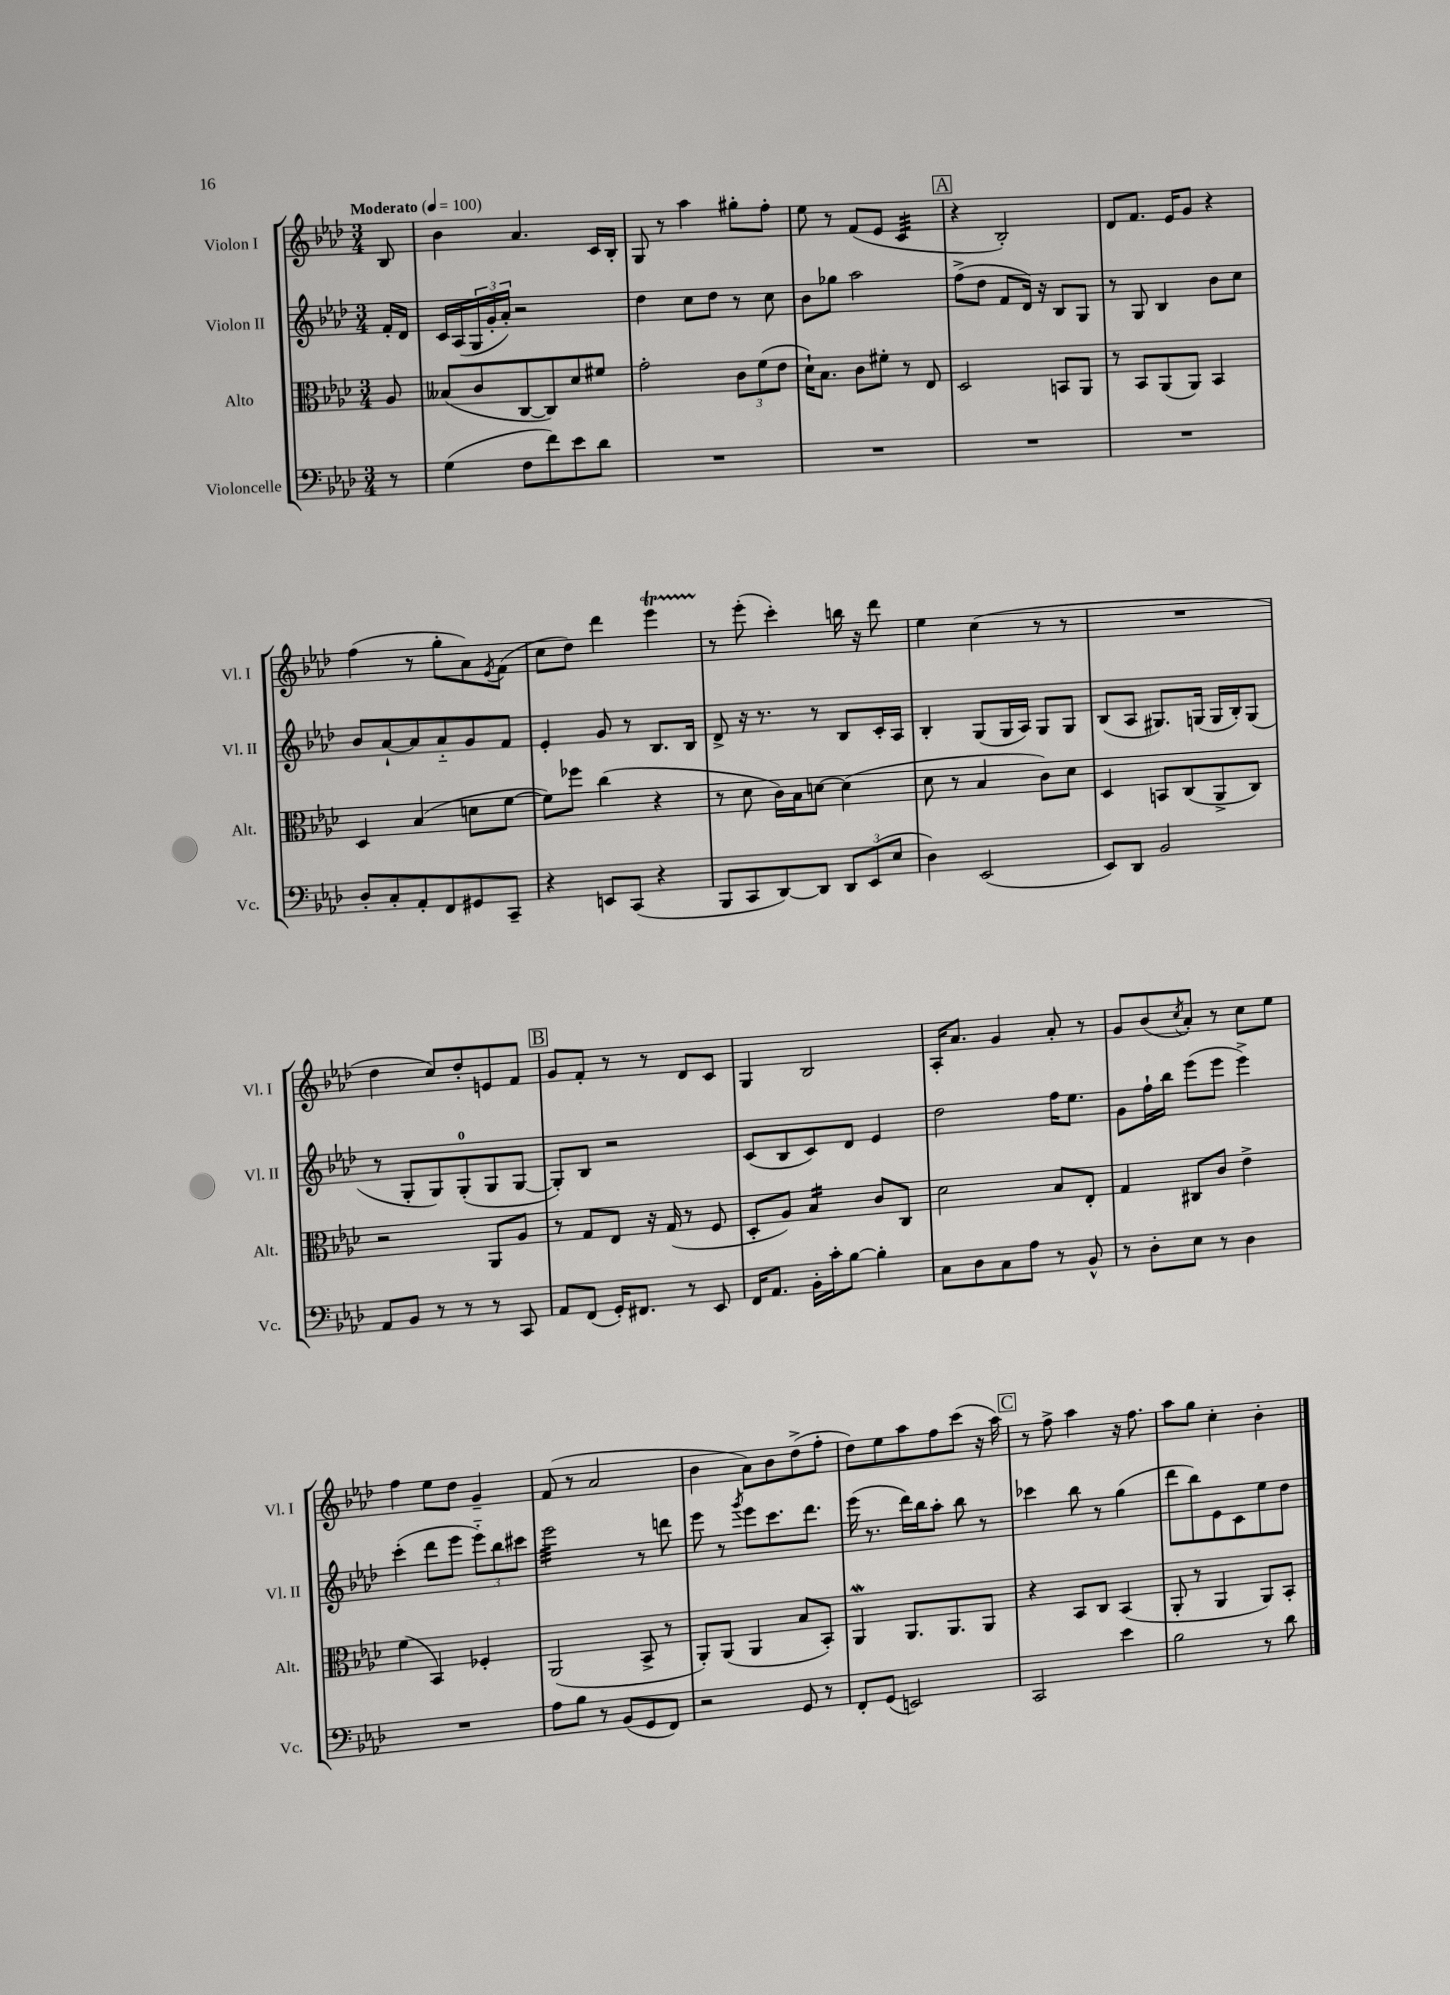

**kern	**kern	**kern	**kern
*staff4	*staff3	*staff2	*staff1
*clefF4	*clefC3	*clefG2	*clefG2
*k[b-e-a-d-]	*k[b-e-a-d-]	*k[b-e-a-d-]	*k[b-e-a-d-]
*M3/4	*M3/4	*M3/4	*M3/4
*MM100	*MM100	*MM100	*MM100
8r	8A-/	16f'/LL	8B-/
.	.	16d-/JJ	.
=	=	=	=
(4G\	(8B--/L	16c/LL	4b-\
.	.	(16A-/	.
.	8c/	24G/	.
.	.	24g'/	.
.	.	24a-'/JJ)	.
8F\L	[8C/	2r	4.a-/
8f\)	8C/])	.	.
8e-\	8d-/	.	.
8d-\J	8f#/J	.	16c/LL
.	.	.	16B-'/JJ
=	=	=	=
2.r	2g'\	4dd-\	8G/
.	.	.	8r
.	.	8cc\L	4aa-\
.	.	8dd-\J	.
.	12c\L	8r	8gg#'\L
.	(12f\	.	.
.	.	8cc\	8ff'\J
.	12e-\J	.	.
=	=	=	=
2.r	16d-`\LK)	8b-\L	8ee-\
.	8.B-\J	.	.
.	.	8gg-\J	8r
.	8c\L	2aa-\	(8f/L
.	8f#'\J	.	8e-/J
.	8r	.	4c/
.	8E-/	.	.
=	=	=	=
2.r	2D-/	(8ff^\L	4r
.	.	8dd-\J	.
.	.	8f/L	2B-'/)
.	.	16d-/Jk)	.
.	.	16r	.
.	8BB/L	8B-/L	.
.	8AA-/J	8G/J	.
=	=	=	=
2.r	8r	8r	8d-/L
.	8BB-/L	8G/	8.f/J
.	(8AA-/	4B-/	.
.	.	.	16e-/LK
.	8AA-/J)	.	8g/J
.	4BB-/	8b-\L	4r
.	.	8cc\J	.
=	=	=	=
8D-'/L	4D-/	8b-/L	(4ff\
8C'/	.	[8a-`/	.
8AA-'/	(4B-/	8a-/]	8r
8FF/	.	8a-'~/	8gg'\L
8GG#/	8d\L	8g/	8a-\)
.	.	.	8qe-/
8CC~/J	[8f\J	8f/J	(8f\J
=	=	=	=
4r	8f\]L)	4e-'/	8cc\L
.	8ff-\J	.	8dd-\J)
8EE/L	(4cc\	8g/	4ddd-\
(8CC/J	.	8r	.
4r	4r	8.B-/L	4eee-\
.	.	16B-/Jk	.
=	=	=	=
8BBB-/L	8r	8d-^/	8r
8CC/	8d-\	16r	(8eee-'\
.	.	8.r	.
[8DD-/)	16c\LL)	.	4ccc'\)
.	16B-\J	.	.
8DD-/]J	[8d\J	8r	.
12DD-/L	(4d\]	8B-/L	16bb\
.	.	.	16r
(12EE-/	.	.	.
.	.	16c'/L	8ddd-\
12E-/J	.	.	.
.	.	16A-/JJ	.
=	=	=	=
4D-\)	8d-\	4B-'/	4ee-\
.	8r	.	.
(2EE-/	4B-/	(8G/L	(4cc\
.	.	16G/L	.
.	.	16A-/JJ)	.
.	8c\L)	8G/L	8r
.	8d-\J	8G/J	8r
=	=	=	=
8EE-/L)	4D-/	(8B-/L	2.r
8DD-/J	.	8A-/J	.
2BB-/	8BB/L	8.G#/L)	.
.	(8C/	.	.
.	.	(16G/Jk	.
.	8AA-^/	16G/LL	.
.	.	16B-'/J)	.
.	8C/J)	(8G/J	.
=	=	=	=
8AA-/L	2r	8r	4dd-\
8BB-/J	.	8G'/L	.
8r	.	8G/)	8cc/L)
8r	.	(8G'/	8dd-'/
8r	8AA-/L	8G/	8e/
8CC/	8A-/J	[8G/J	8f/J
=	=	=	=
8AA-/L	8r	8G'/]L)	8g/L
(8FF/J	8G/L	8B-/J	8f'/J
16GG'/LK)	8E-/J	2r	8r
8.FF#/J	.	.	.
.	16r	.	8r
.	(16G/	.	.
8r	8r	.	8d-/L
8EE-/	8F/	.	8c/J
=	=	=	=
16FF/LK	8D-'/L	(8c/L	4G/
8.AA-/J	.	.	.
.	8A-/J)	8B-/	.
16BB-'\LL	4B-/	8c/)	2B-/
16c'\J	.	.	.
[8B-\J	.	8d-/J	.
4B-'\]	8c/L	4e-/	.
.	8C/J	.	.
=	=	=	=
8C\L	2d-\	2dd-\	16A-'/LK
.	.	.	8.a-/J
8D-\	.	.	.
8C\	.	.	4g/
8A-\J	.	.	.
8r	8B-/L	16ff\LK	8a-'/
.	.	8.ee-\J	.
8BB-^^/	8E-'/J	.	8r
=	=	=	=
8r	4G/	8g\L	8g/L
8D-'\L	.	16ff`\L	(8b-/
.	.	16bb-\JJ	.
.	.	.	8qcc/
8E-\J	8C#/L	(8eee-\L	8a-'/J)
8r	8c/J	8eee-\J	8r
4D-\	4e-^\	4eee-^\)	8cc\L
.	.	.	8ee-\J
=	=	=	=
2.r	(4f\	(4ccc'\	4ff\
.	4BB-/)	8ddd-\L	8ee-\L
.	.	8eee-\J	8dd-\J
.	4F-'/	12eee-'~\L)	4g~/
.	.	12bb-\	.
.	.	12ccc#\J	.
=	=	=	=
8A-\L	(2AA-/	2eee-\	(8f/
8B-\J	.	.	8r
8r	.	.	2a-/
(8BB-/L	.	.	.
8GG/	8BB-^/	8r	.
8FF/J)	8r	8ddd\	.
=	=	=	=
2r	8AA-'/L)	8eee-\	4b-\
.	(8AA-/J	8r	.
.	.	8qggg/	.
.	4AA-/	8eee-\L	8a-\L)
.	.	8.ccc\	8b-\
8GG/	8B-/L	.	(8dd-^\
.	.	8.ddd-\J	.
8r	8BB-'/J)	.	8ff'\J
=	=	=	=
8FF'/L	4AA-/	(16eee-\	8dd-\L)
.	.	8.r	.
(8GG/J	.	.	8ee-\
2EE/)	8.AA-/L	16ddd-\LL)	8aa-\
.	.	16bb-\J	.
.	.	8aa-'\J	8ff\
.	8.AA-/	.	.
.	.	8bb-\	(8ccc\J
.	8AA-/J	8r	16r
.	.	.	16aa-\)
=	=	=	=
2CC/	4r	4ccc-\	8r
.	.	.	8ff^\
.	8BB-/L	8bb-\	4aa-\
.	8C/J	8r	.
4e-\	(4BB-/	(4gg\	16r
.	.	.	8.ff\
=	=	=	=
2B-\	8AA-'/	8ddd-\L	8aa-\L
.	8r	8bb-\)	8gg\J
.	4AA-/	8e-\	4cc'\
.	.	8c\	.
8r	8AA-/L)	8ee-\	4b-'\
8d-\	8BB-'/J	8dd-\J	.
==	==	==	==
*-	*-	*-	*-
